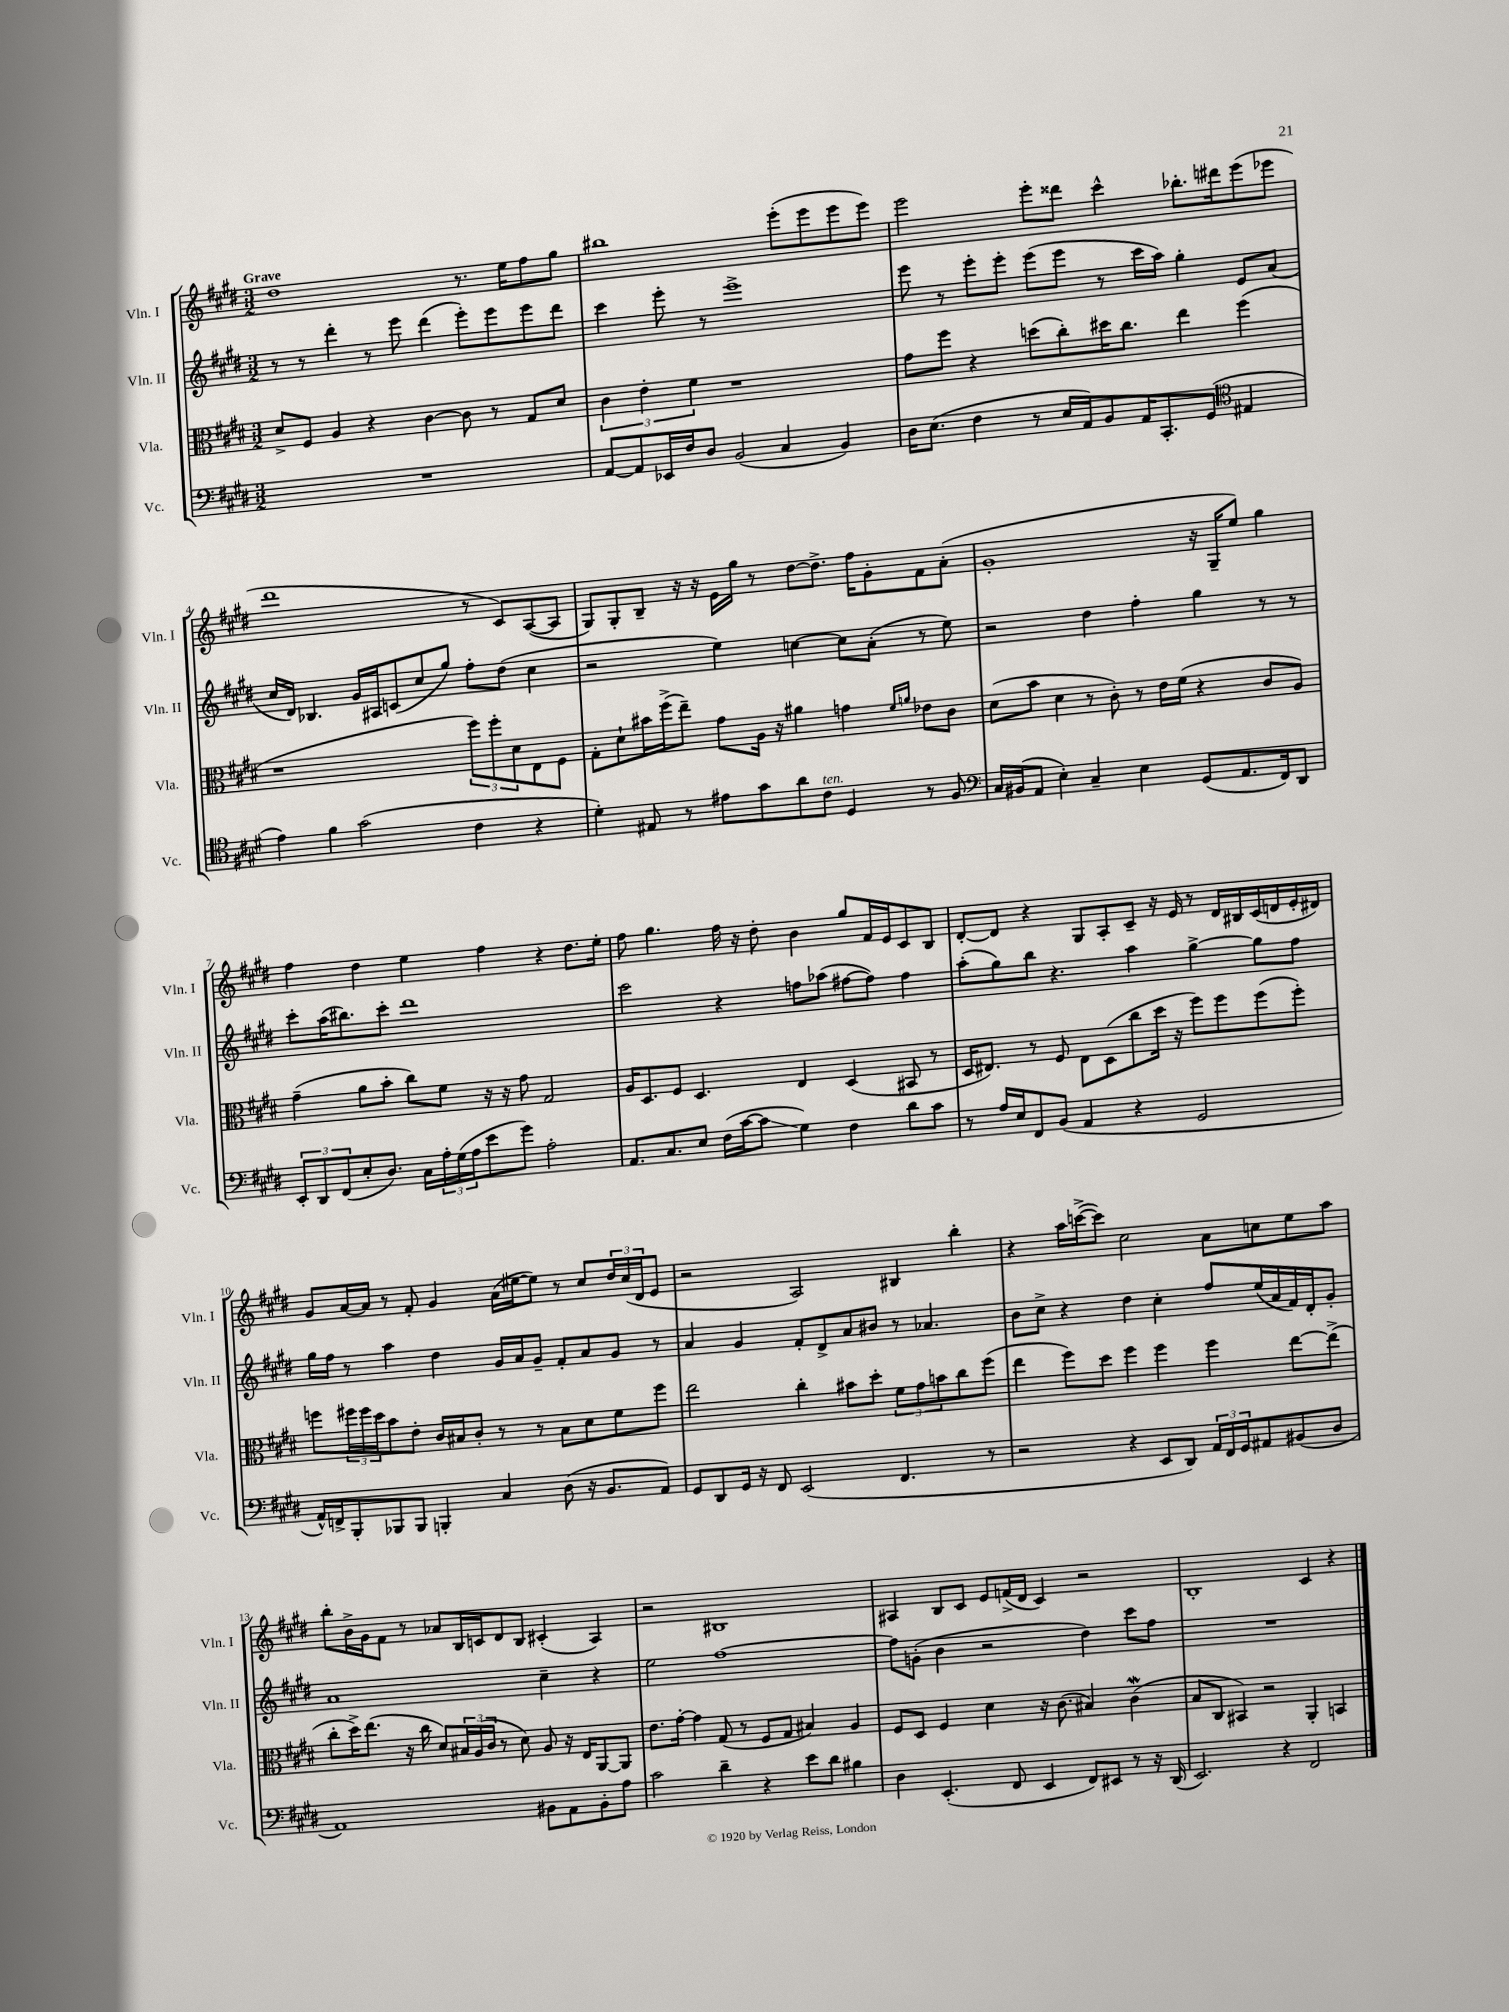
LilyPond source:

<<
\new StaffGroup <<
\new Staff = "s0" \with { instrumentName = "Vln. I" shortInstrumentName = "Vln. I" } {
    \clef treble \key e \major \numericTimeSignature \time 3/2 \tempo "Grave"
    dis''1 r8. e''16 fis''8 gis''8 |
    bis''1 e'''8-.( e'''8 e'''8 e'''8) |
    e'''2 e'''8-. disis'''8 cis'''4-^ bes''8.-. dis'''16 e'''8( ees'''8 |
    dis'''1 r8 cis'8) a8~( a8 |
    gis8) gis8-. b8-- r16 r16 e'16 gis''16 r8 dis''8~ dis''8.-> fis''16 gis'8-. fis'8 a'8-.( |
    gis'1-. r16 gis16-- e''8) gis''4 |
    fis''4 dis''4 e''4 fis''4 r4 dis''8. e''16-. |
    fis''8 gis''4. fis''16 r16 dis''8-. b'4 gis''8 fis'16 e'16 cis'8 b8 |
    dis'8~-. dis'8 r4 gis8 a8-. cis'8-- r16 e'16 r8 dis'16 bis16 cis'16( d'16 e'16-. dis'16) |
    gis'8 a'16~ a'16 r8 fis'8-. gis'4 a'16( eis''16~ eis''8) r8 cis''8 \tuplet 3/2 { dis''16 cis''16( dis'16 } e'8 |
    r2 a2) bis4 b''4-. |
    r4 a''16 c'''16~->( c'''8) cis''2 a'8 c''8 e''8 a''8 |
    b''8-. b'16-> gis'16 fis'8 r8 aes'8 b16 c'16 dis'8 b8 cis'4-.( a4) |
    r2 bis1 |
    ais4 b8 cis'8 e'8 f'16->( dis'16 cis'4) r2 |
    b1-. cis'4 r4 \bar "|." |
}
\new Staff = "s1" \with { instrumentName = "Vln. II" shortInstrumentName = "Vln. II" } {
    \clef treble \key e \major \numericTimeSignature \time 3/2
    r8 r8 dis'''4-. r8 e'''8 dis'''4( e'''8-.) e'''8 e'''8 dis'''8 |
    cis'''4 e'''8-. r8 e'''1-> |
    e'''8 r8 e'''8-. e'''8-. e'''8( e'''8 r8 cis'''16 a''16) gis''4-. e'8 a'8( |
    cis''16 dis'16) bes4. gis'16 ais16 c'8( cis''8 gis''8) fis''8-. dis''8( cis''4 |
    r2 e''4) c''4~ c''8 a'8-.( r8 e''8) |
    r2 dis''4 fis''4-. gis''4 r8 r8 |
    cis'''8-. a''16( bis''8.) cis'''8-. dis'''1 |
    cis'''2 r4 f''8 aes''8( fis''8~ fis''8) fis''4 |
    a''8-.( gis''8) b''8 r4. a''4 gis''4~-> gis''8 fis''8 |
    gis''16 fis''16 r8 a''4 dis''4 gis'16 a'16 gis'8-- fis'8-. a'8 gis'8 r8 |
    a'4 gis'4 fis'8-. dis'8-> a'8 bis'8 r8 aes'4. |
    b'8 cis''8-> r4 dis''4 cis''4-. fis''8 e''16( a'16 fis'16) dis'16-. gis'8-. |
    a'1 cis''4-- r4 |
    e''2 fis''1~ |
    fis''8 g'8-.( b'4 r2 dis''4) cis'''8 fis''8 |
    R1. \bar "|." |
}
\new Staff = "s2" \with { instrumentName = "Vla." shortInstrumentName = "Vla." } {
    \clef alto \key e \major \numericTimeSignature \time 3/2
    dis'8-> fis8 a4 r4 cis'4~ cis'8 r8 gis8 dis'8 |
    \tuplet 3/2 { cis'4 e'4-. fis'4 } r1 |
    gis'8 fis''8 r4 d''8( cis''8-.) dis''16 cis''8. e''4 fis''4( |
    r1 \tuplet 3/2 { fis''8) fis''8-. dis'8 } e8 fis8 |
    gis8-. dis'8-! bis'16 fis''16->( e''8--) gis'8 a16 r16 ais'4 g'4 \grace { fis'16 a'16 } ees'8 cis'8 |
    dis'8( b'8 dis'4 r8 cis'8-.) r8 e'16 fis'16( r4 cis'8 a8) |
    gis'4--( a'8 b'8-. cis''8) fis'8 r16 r16 gis'8 gis2 |
    a16 dis8. fis8 dis4. e4 dis4( bis,8 r8 |
    dis16 eis8.) r8 fis8 eis8 dis8( cis''8 dis''16 r16 fis''8) fis''8 fis''8( fis''8-.) |
    f''8 \tuplet 3/2 { fis''16 fis''16 dis''16 } b'8 e'8-. cis'16 bis16 cis'8-. r8 r8 bis8 dis'8 fis'8 fis''8 |
    e''2 cis''4-. bis'8 dis''8-. \tuplet 3/2 { fis'8 gis'8 b'8 } cis''8 fis''8( |
    e''4 fis''8) dis''8 fis''4 fis''4 fis''4 e''8~ e''8->( |
    cis''8-. dis''16->) e''8.( r16 cis''16 dis'8) \tuplet 3/2 { bis16 a16( cis'16 } r8 dis'8) a8 r16 e16 a,8~ a,8 |
    e'8. gis'16~-. gis'4 gis8( r8 fis8 gis8 bis4) a4 |
    fis8 dis8 fis4 dis'4 r16 cis'8.( bis4) cis'4\mordent( |
    b8 cis8 bis,4) r2 a,4-. b,4 \bar "|." |
}
\new Staff = "s3" \with { instrumentName = "Vc." shortInstrumentName = "Vc." } {
    \clef bass \key e \major \numericTimeSignature \time 3/2
    R1. |
    a,8~ a,8 ees,16 fis16 dis8 b,2( cis4 b,4) |
    dis16 e8.( fis4 r8 e16 a,16) b,8 a,16 cis,8.-. gis,8( \clef tenor eis4 |
    e'4) fis'4 gis'2( cis'4 r4 |
    dis'4-.) eis8 r8 eis'8 gis'8 a'8 cis'8^\markup { \italic "ten." } dis4 r8 fis8 |
    \clef bass cis16 bis,16( a,8 e4-.) cis4-- e4 gis,8( a,8. fis,16) dis,8 |
    \tuplet 3/2 { e,8-. dis,8 fis,8( } e8-. dis8.) cis16 \tuplet 3/2 { a16-. gis16( a16 } e'8 gis'8) a2-. |
    a,8. cis8. e8 fis16( cis'16~ cis'8\glissando gis4) fis4 dis'8 cis'8 |
    r8 a16 e16 fis,8 b,8( a,4 r4 gis,2 |
    a,16-^) f,16-> b,,8-. bes,,8 bes,,8 b,,4-. cis4 dis8( r16 b,8. a,8) |
    gis,8 dis,8 gis,16 r16 fis,8 e,2( fis,4. r8 |
    r2 r4 e,8 dis,8) \tuplet 3/2 { a,16 fis,16 gis,16 } ais,8 bis,8( dis8 |
    a,1) bis,8 a,8 bis,8-. a8 |
    cis'2 dis'4-- r4 e'8 dis'8 bis4 |
    dis4 e,4.-.( fis,8 e,4 fis,8) eis,8 r8 r16 dis,16( |
    e,2.) r4 fis,2 \bar "|." |
}
>>
>>
